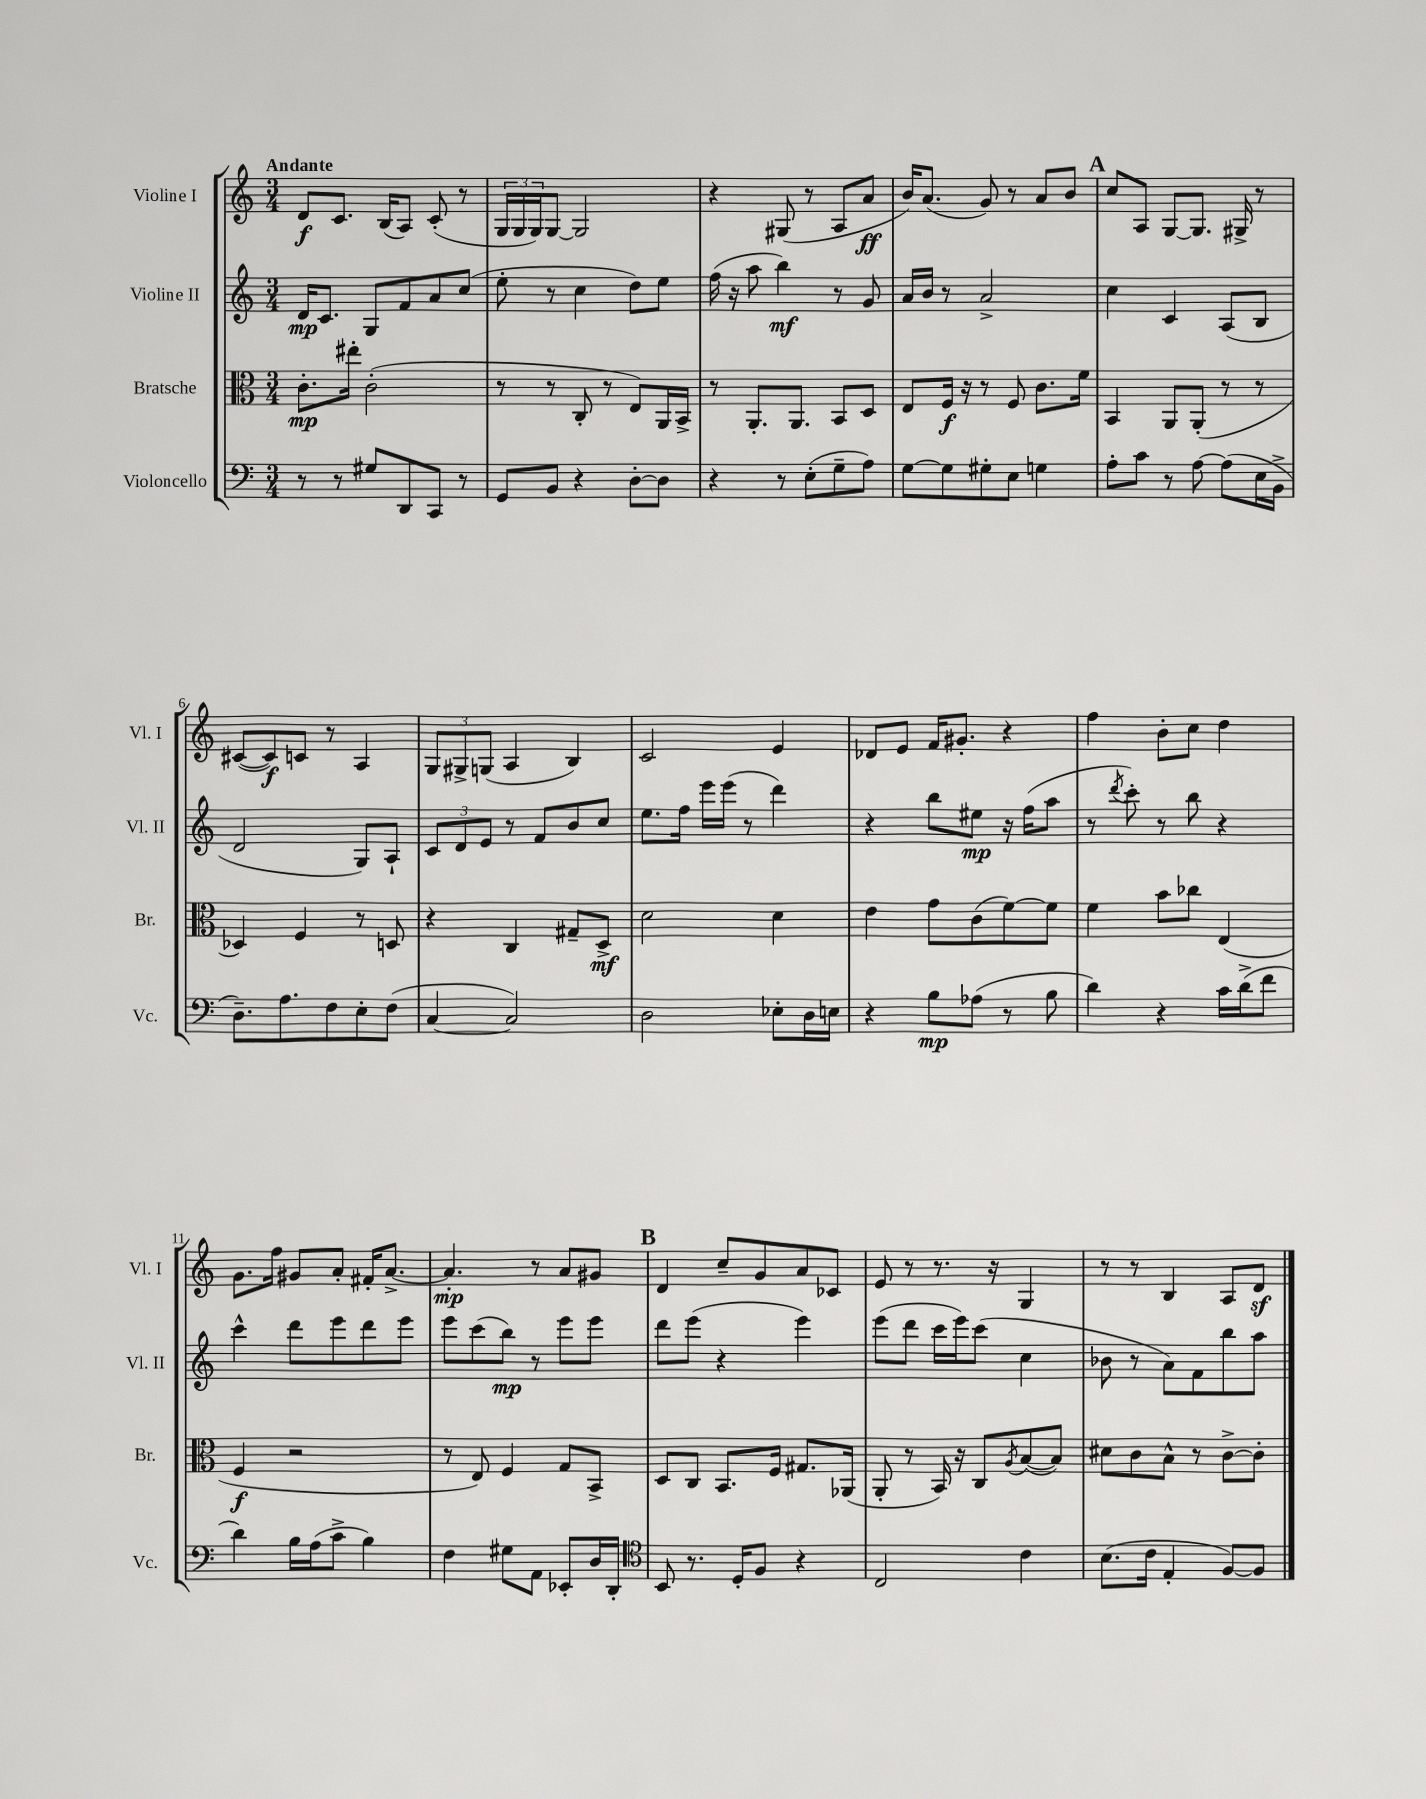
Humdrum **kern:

**kern	**kern	**kern	**kern
*staff4	*staff3	*staff2	*staff1
*clefF4	*clefC3	*clefG2	*clefG2
*k[]	*k[]	*k[]	*k[]
*M3/4	*M3/4	*M3/4	*M3/4
8r	8.c'	16d	8d
.	.	8.c	.
8r	.	.	8.c
.	16ee#'	.	.
8G#	(2c'	8G	.
.	.	.	(16B
8DD	.	8f	8A)
8CC	.	8a	(8c'
8r	.	(8cc	8r
=	=	=	=
8GG	8r	8ee'	24G
.	.	.	24G
.	.	.	24G)
8BB	8r	8r	[8G
4r	8C'	4cc	2G]
.	8r	.	.
[8D'	8E)	8dd)	.
8D]	16AA	8ee	.
.	16BB^	.	.
=	=	=	=
4r	8r	(16ff	4r
.	.	16r	.
.	8.AA'	8aa	.
8r	.	4bb)	(8G#
.	8.AA	.	.
(8E'	.	.	8r
8G~	8BB	8r	8A
8A)	8D	8g	8a
=	=	=	=
[8G	8E	16a	16b)
.	.	16b	(8.a
8G]	16F	8r	.
.	16r	.	.
8G#'	8r	2a^	8g)
8E	8F	.	8r
4G	8.c	.	8a
.	.	.	8b
.	16f	.	.
=	=	=	=
8A'	4BB	4cc	8cc
8c	.	.	8A
8r	8AA	4c	[8G
[8A	(8AA'	.	8.G]
(8A]	8r	(8A	.
.	.	.	16G#^
16E	8r	8B	8r
16BB^	.	.	.
=	=	=	=
8.D~)	4D-)	2d	([8c#
.	.	.	8c#])
8.A	.	.	.
.	4F	.	8c
8F	.	.	8r
8E'	8r	8G)	4A
(8F	8D	8A`	.
=	=	=	=
[4C	4r	12c	12G
.	.	12d	12G#^
.	.	12e	(12G
2C])	4C	8r	4A
.	.	8f	.
.	8G#~	8b	4B)
.	8D^	8cc	.
=	=	=	=
2D	2d	8.ee	2c
.	.	16ff	.
.	.	16eee	.
.	.	(16eee	.
.	.	8r	.
8E-'	4d	4ddd)	4e
16D	.	.	.
16E	.	.	.
=	=	=	=
4r	4e	4r	8d-
.	.	.	8e
8B	8g	8bb	16f
.	.	.	8.g#'
(8A-	(8c	8ee#	.
8r	[8f)	16r	4r
.	.	(16ff	.
8B	8f]	8aa	.
=	=	=	=
4d)	4f	8r	4ff
.	.	8qddd	.
.	.	8ccc')	.
4r	8b	8r	8b'
.	8cc-	8bb	8cc
16c	(4E	4r	4dd
(16d^	.	.	.
8f	.	.	.
=	=	=	=
4d)	4F	4ccc^^	8.g
.	.	.	16ff
16B	2r	8ddd	8g#
(16A	.	.	.
8c^	.	8eee	8a'
4B)	.	8ddd	16f#'
.	.	.	[8.a^
.	.	8eee	.
=	=	=	=
4F	8r	8eee	4.a']
.	8E)	(8ccc	.
8G#	4F	8bb)	.
8AA	.	8r	8r
8EE-'	8G	8eee	8a
16D	8BB^	8eee	8g#
16DD'	.	.	.
=	=	=	=
*clefC4	*	*	*
8BB	8D	8ddd	4d
8.r	8C	(8eee	.
.	8.BB	4r	8cc~
16D'	.	.	.
8F	.	.	8g
.	16F	.	.
4r	8.G#	4eee)	8a
.	.	.	8c-
.	(16AA-	.	.
=	=	=	=
2C	8AA'	(8eee	8e
.	8r	8ddd	8r
.	16BB)	16ccc	8.r
.	16r	16eee)	.
.	8C	(8ccc	.
.	.	.	16r
.	8qA	.	.
4c	([8B	4cc	4G
.	8B])	.	.
=	=	=	=
(8.B	8d#	8b-	8r
.	8c	8r	8r
16c	.	.	.
4E'	8B^^	8a)	4B
.	8r	8f	.
[8F)	[8c^	8bb	8A
8F]	8c']	8aa	8d
==	==	==	==
*-	*-	*-	*-
